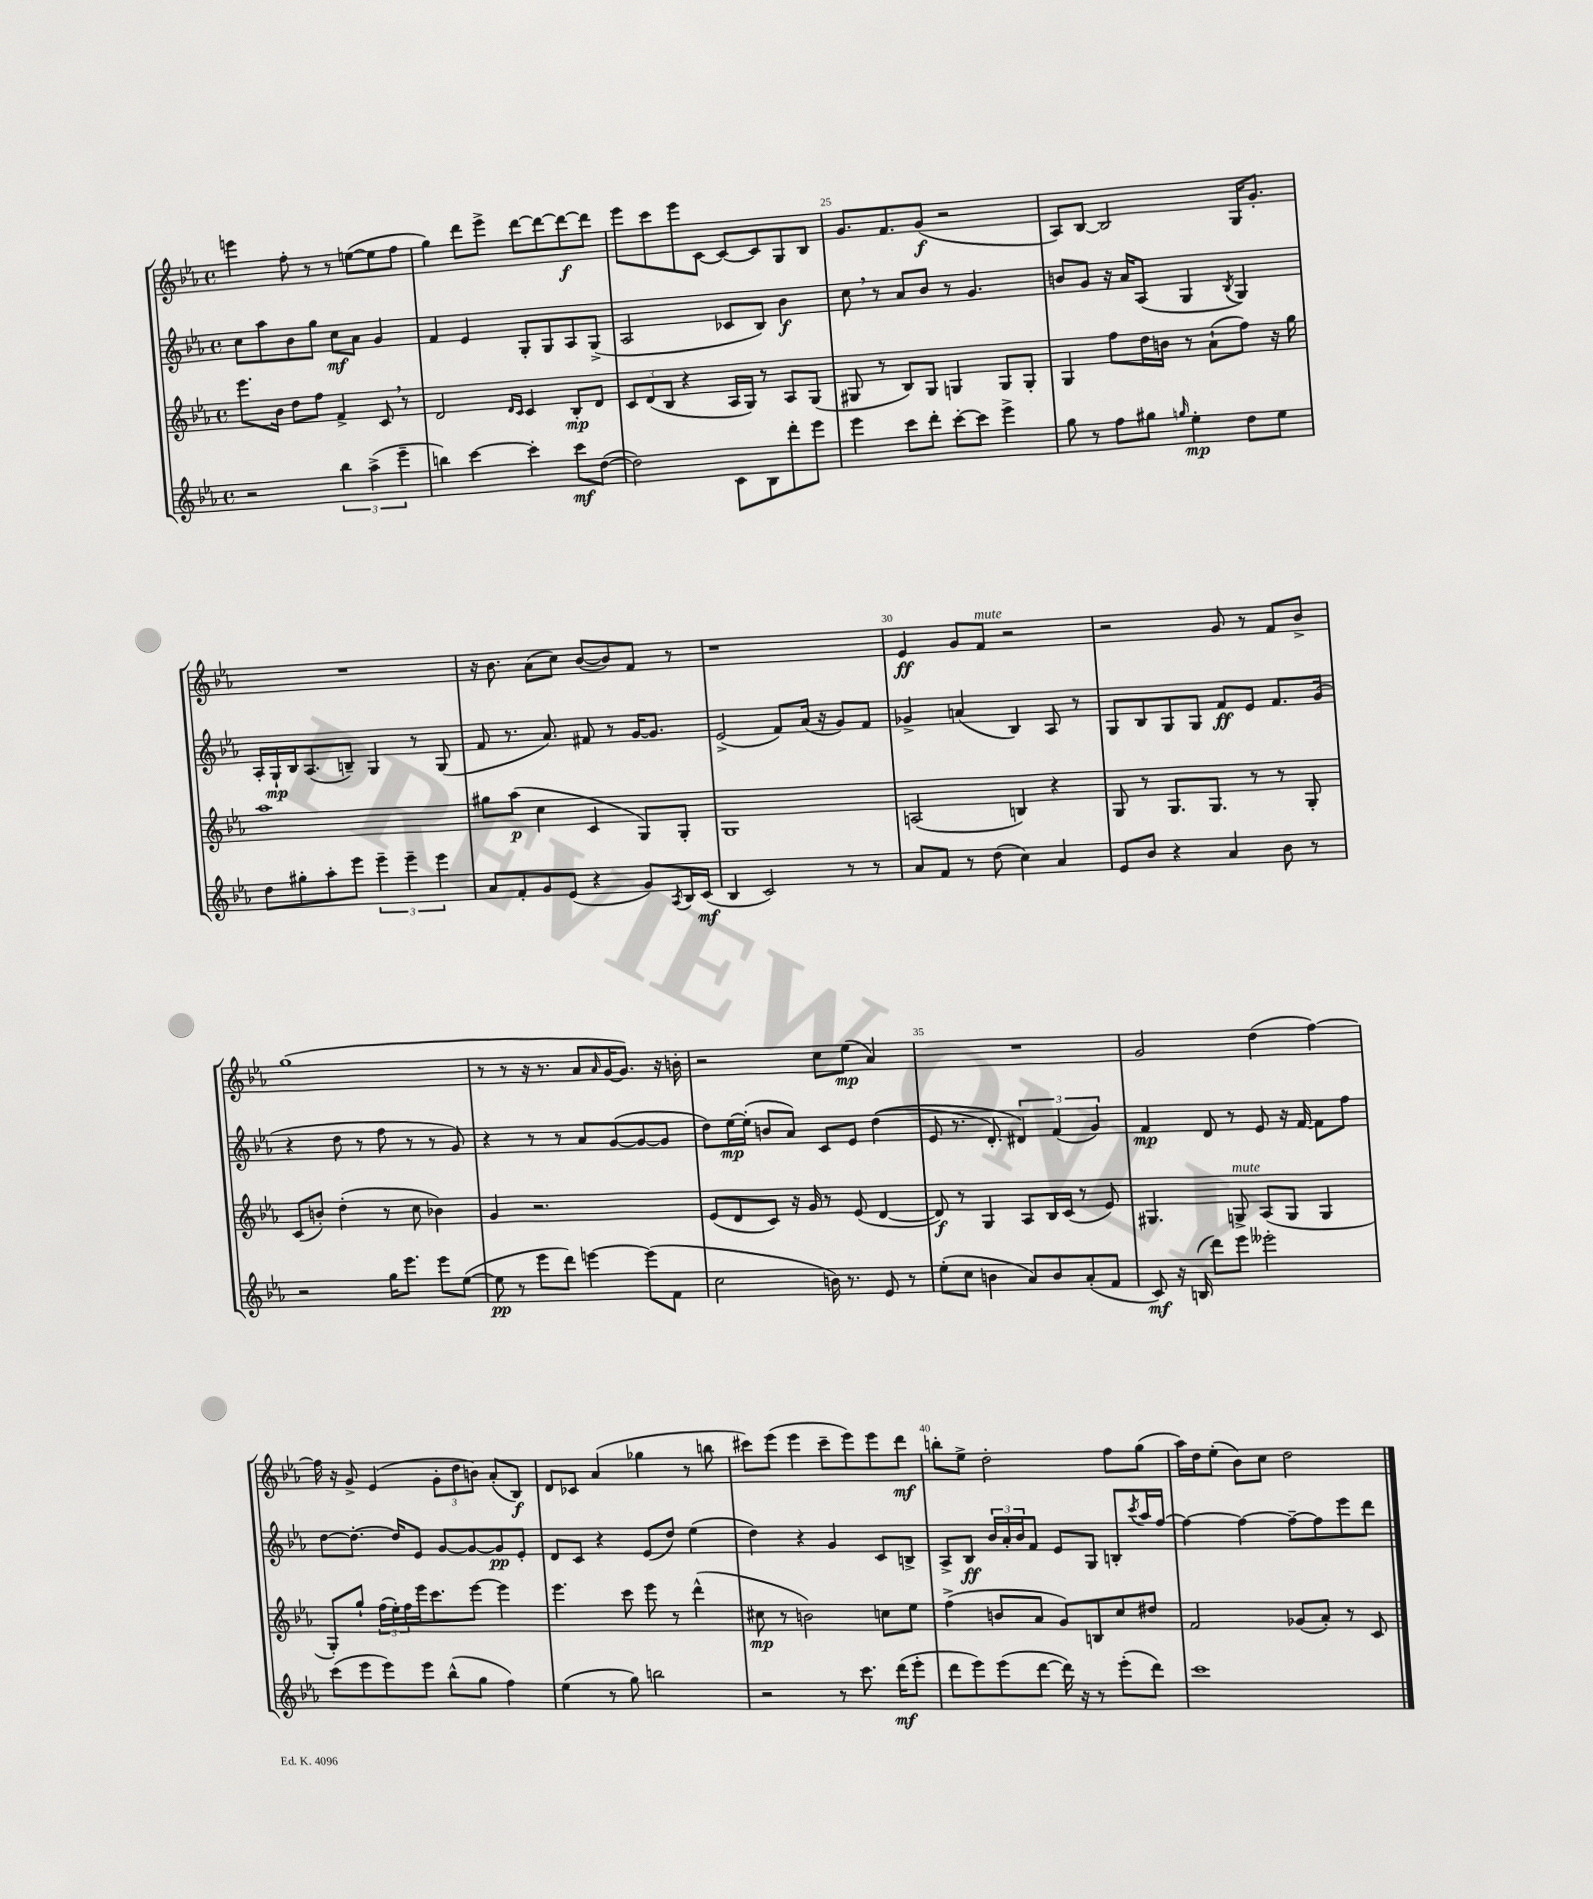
<<
\new StaffGroup <<
\new Staff = "s0" {
    \clef treble \key ees \major \defaultTimeSignature \time 4/4
    e'''4 f''8-. r8 r8 e''8~( e''8 f''8 |
    g''4) d'''8 ees'''8-> d'''8~ d'''8~ d'''8~\f d'''8 |
    ees'''8 c'''8 ees'''8 c'8~ c'8~ c'8 g8 bes8 |
    g'8. f'8. g'8\f( r2 |
    aes8) bes8~ bes2 g16 g'8.-. |
    R1 |
    r16 bes'8. aes'8( c''8) bes'8~( bes'8) f'8 r8 |
    r1 |
    ees'4\ff g'8 f'8^\markup { \italic "mute" } r2 |
    r2 g'8 r8 f'8 bes'8-> |
    g''1( |
    r8 r8 r16 r8. aes'8 \grace { aes'16 } g'16~ g'8.) r16 b'16-. |
    r2 c''8 ees''8\mp( aes'4) |
    R1 |
    g'2 d''4( f''4~) |
    f''16 r16 g'8-> ees'4( \tuplet 3/2 { g'8-. d''8 b'8) } aes'8-.( bes8\f) |
    d'8 ces'8 aes'4( ges''4 r8 b''8 |
    cis'''8) ees'''8( ees'''4 cis'''8-- ees'''8) ees'''8 d'''8\mf |
    b''8-. ees''8-> d''2-. f''8 g''8( |
    aes''16) d''16 ees''8-.( bes'8) c''8 d''2 \bar "|." |
}
\new Staff = "s1" {
    \clef treble \key ees \major \defaultTimeSignature \time 4/4
    c''8 aes''8 bes'8 g''8 c''8\mf aes'8 g'4 |
    f'4 ees'4 g8-. g8 aes8 g8->( |
    aes2 ces'8 bes8) bes'4\f |
    c''8 \breathe r8 aes'8 bes'8 r8 g'4. |
    b'8 g'8 r16 aes'16 aes8( g4 \acciaccatura { bes8 } g4) |
    aes16-. g16-!\mp bes16 aes8.( b8--) g4 r8 g8( |
    f'8 r8. aes'8.) fis'8 r8 g'16~ g'8. |
    ees'2->( f'8) aes'16( r16 g'8) f'8 |
    ges'4-> a'4( bes4) aes8 r8 |
    g8 bes8 g8 g8 f'8\ff ees'8 f'8. g'16( |
    r4 d''8 r8 f''8 r8 r8 g'8) |
    r4 r8 r8 aes'8 g'8~( g'8~ g'8 |
    d''8) ees''16~\mp ees''16-.( b'8 aes'8) c'8 ees'8 d''4(\( |
    ees'8 r8. d'8.-.) \tuplet 3/2 { dis'4\) f'4( g'4) } |
    f'4\mp d'8 r8 ees'8 r16 f'16~ f'8 f''8 |
    d''8~ d''8.~-. d''16 ees'8 g'8~ g'8~ g'8\pp ees'8-. |
    d'8 c'8 r4 ees'8( d''8) ees''4( |
    d''4) r4 g'4 c'8 b8-> |
    aes8-> bes8\ff \tuplet 3/2 { bes'16 aes'16-. bes'16 } f'8 ees'8 g8 b8-. \acciaccatura { c'''8 } aes''16 f''16~ |
    f''4~ f''4~ f''8~-- f''8 ees'''8 d'''8 \bar "|." |
}
\new Staff = "s2" {
    \clef treble \key ees \major \defaultTimeSignature \time 4/4
    ees'''8. bes'16 d''8 f''8 f'4-> c'8 \breathe r8 |
    d'2 \grace { d'16 c'16 } c'4 bes8-.\mp d'8 |
    \tuplet 3/2 { c'8 d'8( bes8 } r4 aes16 g16) r8 aes8 g8( |
    gis8 r8 bes8) gis8 g4 g8 g8-. |
    g4 f''8 d''16 b'16 r8 aes'8-!( f''8) r16 g''16 |
    aes''1 |
    gis''8 aes''8\p( c''4 c'4 g8) g8-. |
    g1 |
    a2( b4) r4 |
    g8 r8 g8. g8. r8 r8 g8-. |
    c'8( b'8-.) d''4-.( r8 c''8 bes'4) |
    g'4 r2. |
    ees'8( d'8 c'8) r16 g'16 r8 ees'8( d'4~ |
    d'8\f) r8 g4 aes8 bes16 c'16( r8 ees'8) |
    gis4. g8->^\markup { \italic "mute" } aes8( g8 g4 |
    g8-.) g''8-! \tuplet 3/2 { f''16( ees''16-.) f''16 } ees'''16 c'''8. ees'''8~ ees'''4 |
    ees'''4. c'''8 ees'''8 r8 d'''4-^( |
    cis''8\mp r8 b'2) c''8 ees''8 |
    f''4->( b'8 aes'8 g'8) b8 c''8 dis''8 |
    f'2 ges'8( aes'8-.) r8 c'8 \bar "|." |
}
\new Staff = "s3" {
    \clef treble \key ees \major \defaultTimeSignature \time 4/4
    r2 \tuplet 3/2 { bes''4 aes''4->( ees'''4-- } |
    b''4) c'''4~ c'''4-. c'''8\mf d''8~( |
    d''2) c'8 bes8 d'''8-. ees'''8 |
    ees'''4 c'''8 d'''8-. c'''8~-. c'''8 ees'''4-> |
    g''8 r8 f''8 gis''8 \grace { g''16 } ees''4-.\mp d''8 ees''8 |
    d''8 gis''8-. aes''8-. ees'''8 \tuplet 3/2 { ees'''4-- ees'''4-- ees'''4 } |
    aes'8 f'8-. g'8 ees'8( r4 g'8) \acciaccatura { aes8 } bes16 c'16\mf( |
    bes4 c'2) r8 r8 |
    aes'8 f'8 r8 d''8( c''4) aes'4 |
    ees'8 bes'8 r4 aes'4 bes'8 r8 |
    r2 g''16 ees'''8. ees'''8 ees''8~( |
    ees''8\pp r8 ees'''8 d'''8) e'''4~ e'''8( f'8 |
    c''2 b'16) r8. ees'8 r8 |
    ees''8-.( c''8 b'4 aes'8) b'8 aes'8-.( f'8 |
    c'8\mf) r16 b16( d'''8) ees'''8 eeses'''2-. |
    c'''8( ees'''8 ees'''8) ees'''8 bes''8-^( g''8 f''4) |
    ees''4( r8 g''8) b''2 |
    r2 r8 c'''8. d'''16\mf( ees'''8-. |
    d'''8 ees'''8) ees'''8( d'''8~ d'''16) r16 r8 ees'''8-.( d'''8) |
    c'''1 \bar "|." |
}
>>
>>
\layout { \context { \Score currentBarNumber = #22 \override BarNumber.break-visibility = ##(#f #t #t) barNumberVisibility = #(every-nth-bar-number-visible 5) } }
